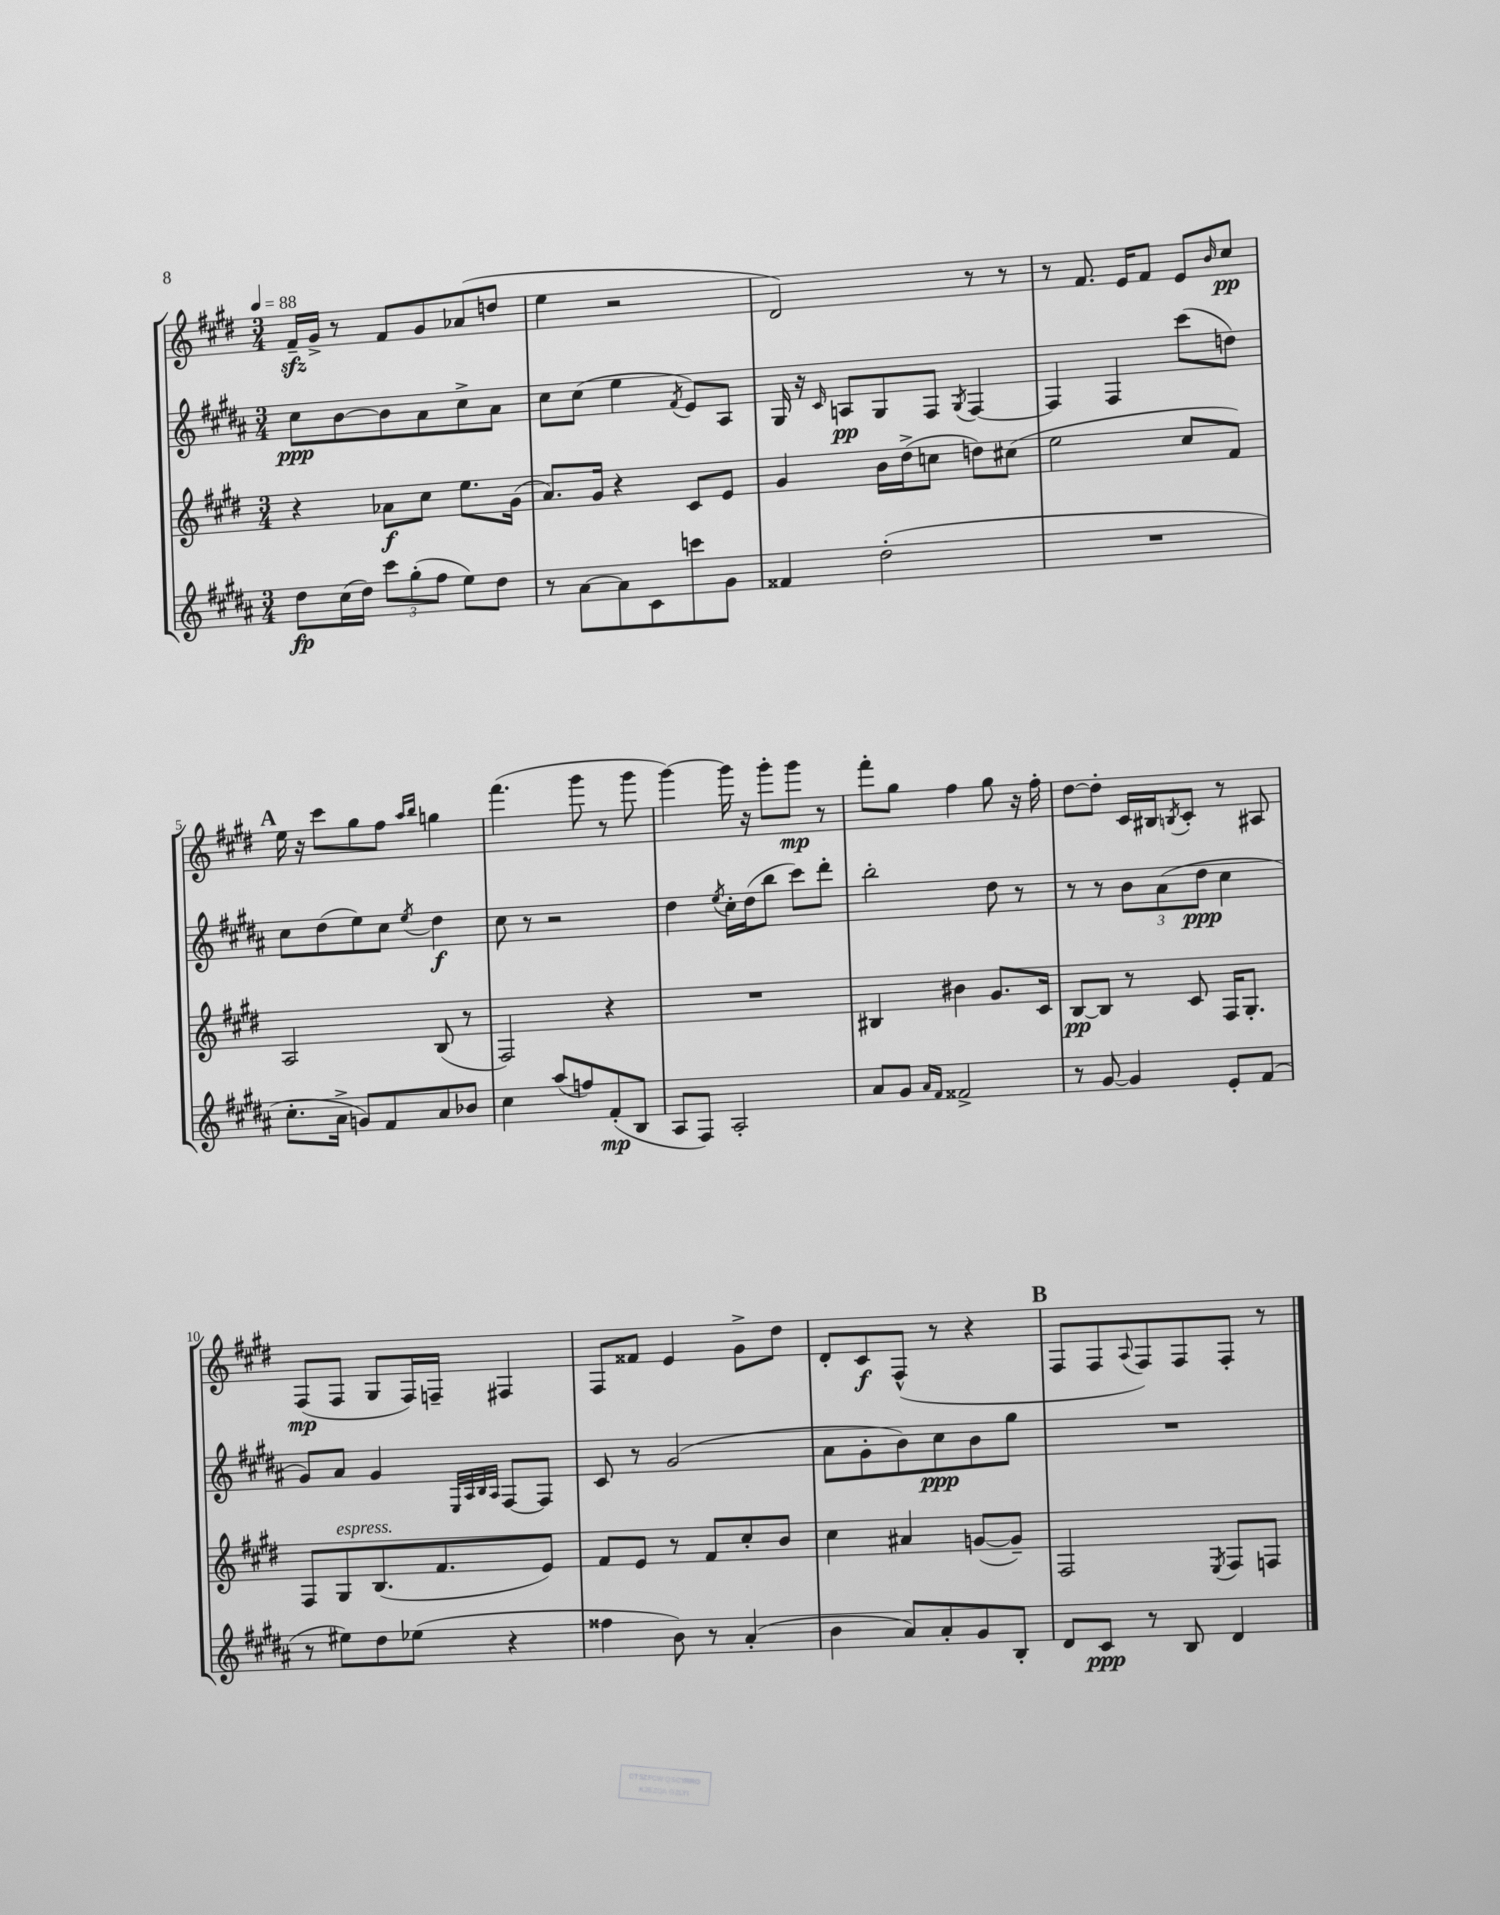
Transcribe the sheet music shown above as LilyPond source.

<<
\new StaffGroup <<
\new Staff = "s0" {
    \clef treble \key e \major \numericTimeSignature \time 3/4 \tempo 4 = 88
    fis'16--\sfz gis'16-> r8 fis'8 gis'8 aes'8( d''8 |
    e''4 r2 |
    dis'2) r8 r8 |
    r8 fis'8. e'16 fis'8 e'8 \grace { b'16 } cis''8\pp |
    \mark \markup { \bold "A" } e''16 r16 cis'''8 gis''8 fis''8 \grace { a''16 b''16 } g''4 |
    fis'''4.( gis'''8 r8 gis'''8 |
    gis'''4~) gis'''16 r16 gis'''8-. gis'''8\mp r8 |
    fis'''8-. gis''8 fis''4 gis''8 r16 fis''16-. |
    dis''8~ dis''8-. cis'16 bis16 \acciaccatura { b8 } cis'8-. r8 ais8 |
    fis8\mp( fis8 gis8 fis16) f16-- fis4 |
    fis8 fisis'8 e'4 gis'8-> dis''8 |
    dis'8-. cis'8\f fis8-^( r8 r4 |
    \mark \markup { \bold "B" } fis8 fis8 \appoggiatura { a8 } fis8) fis8 fis8-. r8 \bar "|." |
}
\new Staff = "s1" {
    \clef treble \key b \major \numericTimeSignature \time 3/4
    cis''8\ppp b'8~ b'8 ais'8 cis''8-> ais'8 |
    cis''8 cis''8( e''4 \acciaccatura { fis'8 } e'8) ais8 |
    gis16 r16 \grace { cis'16 } a8\pp gis8 fis8 \acciaccatura { gis8 } fis4~ |
    fis4 fis4 cis'''8( d''8) |
    \mark \markup { \bold "A" } cis''8 dis''8( e''8) cis''8 \acciaccatura { e''8 } dis''4\f |
    cis''8 r8 r2 |
    dis''4 \acciaccatura { e''8 } cis''16-. dis''16( b''8 cis'''8) dis'''8-. |
    b''2-. dis''8 r8 |
    r8 r8 \tuplet 3/2 { b'8 ais'8( dis''8\ppp } cis''4 |
    gis'8) ais'8 gis'4 \grace { e32 ais32 b32 ais32 } fis8~ fis8 |
    cis'8 r8 gis'2( |
    ais'8 gis'8-. b'8) cis''8\ppp b'8 gis''8 |
    \mark \markup { \bold "B" } R2. \bar "|." |
}
\new Staff = "s2" {
    \clef treble \key e \major \numericTimeSignature \time 3/4
    r4 aes'8\f cis''8 e''8. gis'16( |
    a'8.) gis'16 r4 cis'8 e'8 |
    gis'4 b'16 dis''16->( c''8 d''8) cis''8( |
    e''2 cis''8 fis'8) |
    \mark \markup { \bold "A" } a2 b8( r8 |
    fis2) r4 |
    R2. |
    bis4 bis'4 gis'8. cis'16 |
    b8~\pp b8 r8 cis'8 fis16 gis8.-. |
    fis8 gis8^\markup { \italic "espress." } b8.( fis'8. e'8) |
    fis'8 e'8 r8 fis'8 cis''8-. b'8 |
    cis''4 ais'4 g'8~( g'8--) |
    \mark \markup { \bold "B" } fis2 \acciaccatura { e8 } fis8 f8 \bar "|." |
}
\new Staff = "s3" {
    \clef treble \key b \major \numericTimeSignature \time 3/4
    dis''8\fp cis''16( dis''16) \tuplet 3/2 { cis'''8 gis''8-.( fis''8 } e''8) dis''8 |
    r8 ais'8~ ais'8 cis'8 c'''8 gis'8 |
    fisis'4 dis''2-.( |
    R2. |
    \mark \markup { \bold "A" } cis''8.-. ais'16-> g'8) fis'8 ais'8 bes'8 |
    cis''4 ais''8( f''8) fis'8-.\mp( b8 |
    ais8 fis8) ais2-. |
    ais'8 gis'8 \grace { ais'16 fis'16 } fisis'2-> |
    r8 gis'8~ gis'4 e'8-. fis'8( |
    r8 eis''8) dis''8 ees''8( r4 |
    fisis''4 b'8) r8 ais'4-.( |
    b'4 ais'8) ais'8-. gis'8 b8-. |
    \mark \markup { \bold "B" } dis'8 cis'8\ppp r8 b8 dis'4 \bar "|." |
}
>>
>>
